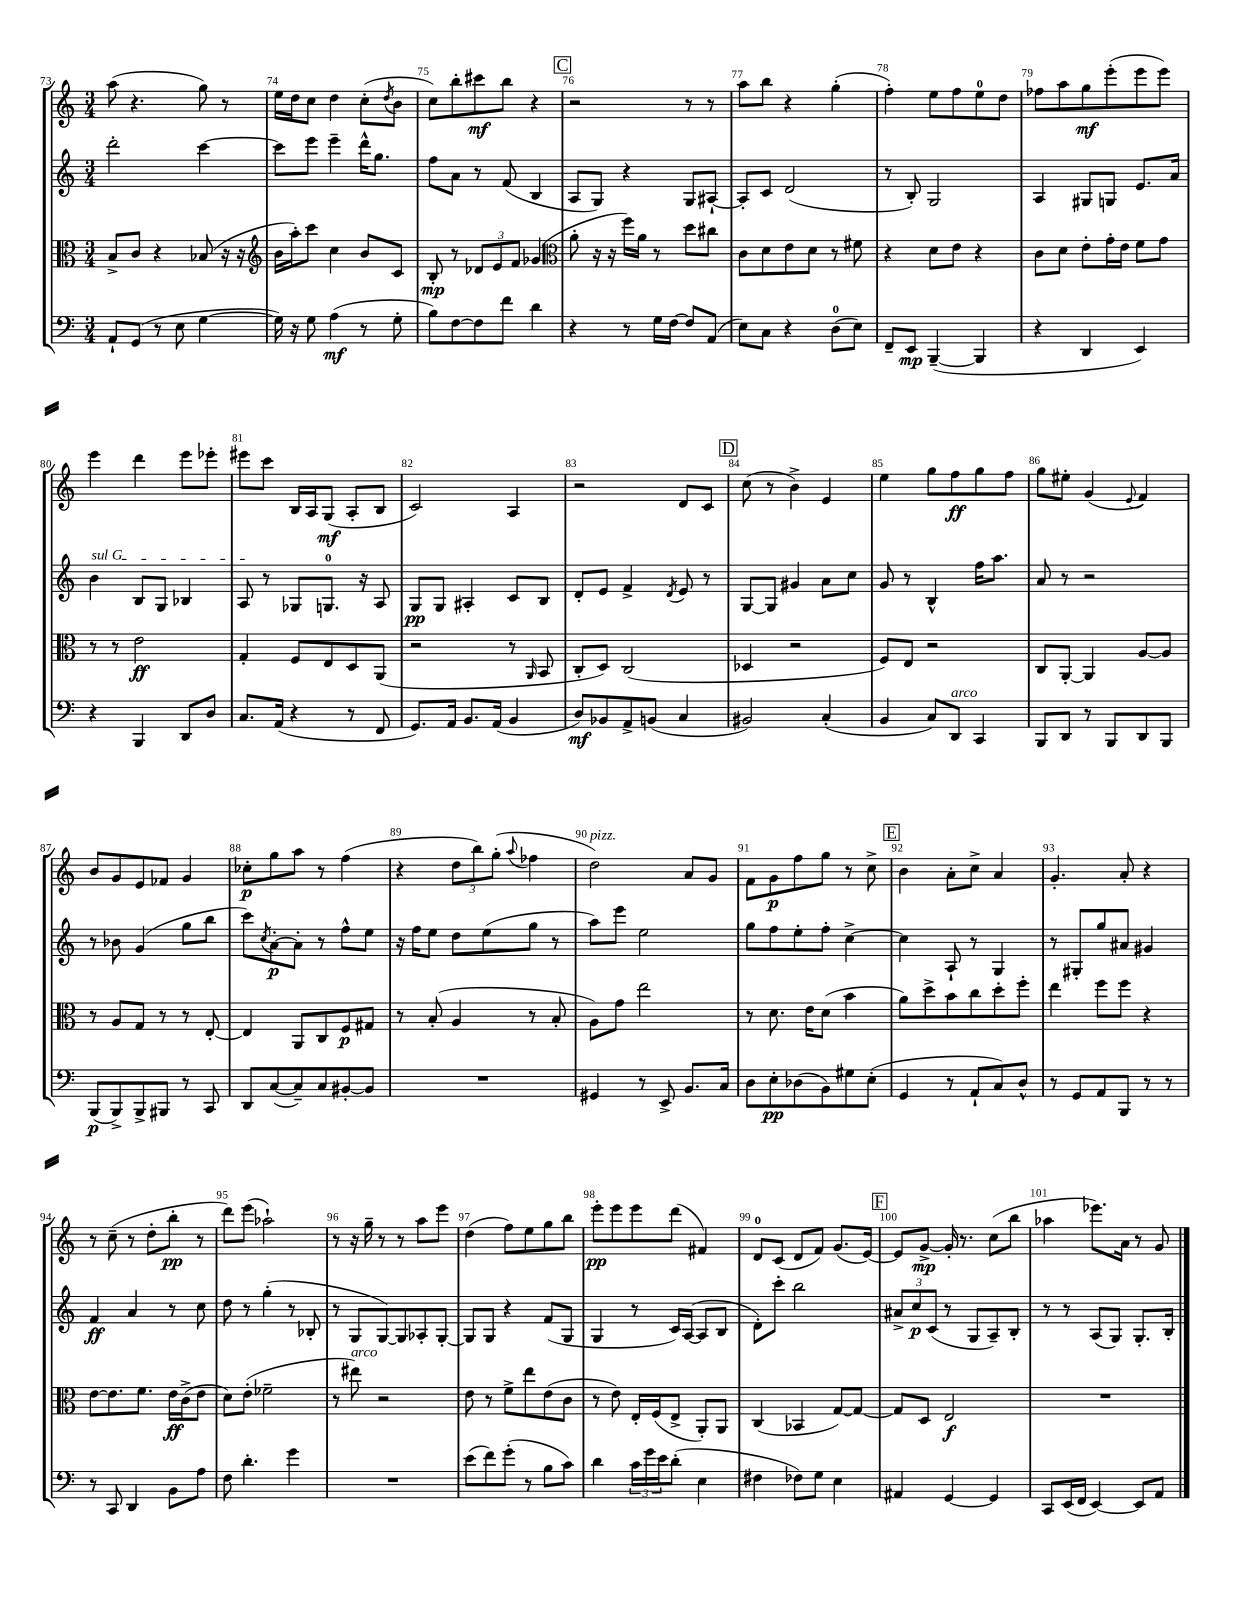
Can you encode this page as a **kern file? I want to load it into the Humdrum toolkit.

**kern	**dynam	**kern	**dynam	**kern	**dynam	**kern	**dynam
*part4	*part4	*part3	*part3	*part2	*part2	*part1	*part1
*staff4	*staff4	*staff3	*staff3	*staff2	*staff2	*staff1	*staff1
*clefF4	*	*clefC3	*	*clefG2	*	*clefG2	*
*k[]	*	*k[]	*	*k[]	*	*k[]	*
*M3/4	*	*M3/4	*	*M3/4	*	*M3/4	*
=73	=73	=73	=73	=73	=73	=73	=73
8AA`/L	.	8B^/L	.	2ddd'\	.	(8aa\	.
(8GG/J	.	8c/J	.	.	.	4.r	.
8r	.	4r	.	.	.	.	.
8E\	.	.	.	.	.	.	.
[4G\	.	(8B-X/	.	[4ccc\	.	8gg\)	.
.	.	16r	.	.	.	8r	.
.	.	16r	.	.	.	.	.
=74	=74	=74	=74	=74	=74	=74	=74
*	*	*clefG2	*	*	*	*	*
16G\])	.	16b\LL	.	8ccc\L]	.	16ee\LL	.
16r	.	16aa'\J)	.	.	.	16dd\J	.
8G\	.	8ccc\J	.	8eee\J	.	8cc\J	.
(4A\	mf	4cc\	.	4eee~\	.	4dd\	.
8r	.	8b/L	.	16ddd^^\KL	.	(8cc'\L	.
.	.	.	.	8.gg\J	.	.	.
.	.	.	.	.	.	8qdd/	.
8G'\	.	8c/J	.	.	.	8b\J	.
=75	=75	=75	=75	=75	=75	=75	=75
8B\L)	.	8B'/	mp	8ff\L	.	8cc\L)	.
[8F\	.	8r	.	8a\J	.	8bb'\	.
8F\]	.	12d-X/L	.	8r	.	8ccc#X\	mf
.	.	12e/	.	.	.	.	.
8f\J	.	.	.	(8f/	.	8bb\J	.
.	.	12f/J	.	.	.	.	.
4d\	.	(4g-X/	.	4B/	.	4r	.
!!LO:REH:place=s1:t=C
=76	=76	=76	=76	=76	=76	=76	=76
*	*	*clefC3	*	*	*	*	*
4r	.	8a'\	.	8A/L	.	2r	.
.	.	16r	.	8G/J)	.	.	.
.	.	16r	.	.	.	.	.
8r	.	16ff\LL)	.	4r	.	.	.
.	.	16a\JJ	.	.	.	.	.
16G\LL	.	8r	.	.	.	.	.
[16F\JJ	.	.	.	.	.	.	.
8F/L]	.	8dd\L	.	8G/L	.	8r	.
(8AA/J	.	8cc#X\J	.	[8A#X`/J	.	8r	.
=77	=77	=77	=77	=77	=77	=77	=77
8E\L)	.	8c\L	.	8A#'/L]	.	8aa\L	.
8C\J	.	8d\	.	8c/J	.	8bb\J	.
4r	.	8e\	.	(2d/	.	4r	.
.	.	8d\J	.	.	.	.	.
(8D\L	.	8r	.	.	.	(4gg'\	.
8E\J)	.	8f#X\	.	.	.	.	.
=78	=78	=78	=78	=78	=78	=78	=78
8FF~/L	.	4r	.	8r	.	4ff'\)	.
8EE/J	mp	.	.	8B'/)	.	.	.
([4BBB~/	.	8d\L	.	2G/	.	8ee\L	.
.	.	8e\J	.	.	.	8ff\	.
4BBB/]	.	4r	.	.	.	8ee\	.
.	.	.	.	.	.	8dd\J	.
=79	=79	=79	=79	=79	=79	=79	=79
4r	.	8c\L	.	4A/	.	8ff-X\L	.
.	.	8d\J	.	.	.	8aa\	.
4DD/	.	8e'\L	.	8G#X/L	.	8gg\	mf
.	.	16g'\L	.	8Gn/J	.	(8eee'\	.
.	.	16e\JJ	.	.	.	.	.
4EE/)	.	8f\L	.	8.e/L	.	8eee\	.
.	.	8g\J	.	.	.	8eee\J)	.
.	.	.	.	16a/Jk	.	.	.
!!LO:LB:g=z
=80	=80	=80	=80	=80	=80	=80	=80
!	!	!	!	!LO:TX:a:i:t=sul G	!	!	!
4r	.	8r	.	4b\	.	4eee\	.
.	.	8r	.	.	.	.	.
4BBB/	.	2e\	ff	8B/L	.	4ddd\	.
.	.	.	.	8G/J	.	.	.
8DD/L	.	.	.	4B-X/	.	8eee\L	.
8D/J	.	.	.	.	.	8eee-X'\J	.
=81	=81	=81	=81	=81	=81	=81	=81
8.C/L	.	4G'/	.	8A/	.	8eee#X\L	.
.	.	.	.	8r	.	8ccc\J	.
(16AA/Jk	.	.	.	.	.	.	.
4r	.	8F/L	.	8G-X/L	.	16B/LL	.
.	.	.	.	.	.	16A/J	.
.	.	8E/	.	8.Gn/J	.	(8G/J	mf
8r	.	8D/	.	.	.	8A'/L	.
.	.	.	.	16r	.	.	.
8FF/	.	(8AA/J	.	8A/	.	8B/J	.
=82	=82	=82	=82	=82	=82	=82	=82
8.GG/L)	.	2r	.	8G/L	pp	2c/)	.
.	.	.	.	8G/J	.	.	.
16AA/Jk	.	.	.	.	.	.	.
8.BB/L	.	.	.	4A#X'/	.	.	.
(16AA/Jk	.	.	.	.	.	.	.
4BB/	.	8r	.	8c/L	.	4A/	.
.	.	16qqAA/	.	.	.	.	.
.	.	8BB/	.	8B/J	.	.	.
=83	=83	=83	=83	=83	=83	=83	=83
8D/L)	mf	8C'/L	.	8d'/L	.	2r	.
8BB-X/	.	8D/J)	.	8e/J	.	.	.
8AA^/	.	(2C/	.	4f^/	.	.	.
(8BBn/J	.	.	.	.	.	.	.
.	.	.	.	8qd/	.	.	.
4C/	.	.	.	8e/	.	8d/L	.
.	.	.	.	8r	.	8c/J	.
!!LO:REH:place=s1:t=D
=84	=84	=84	=84	=84	=84	=84	=84
2BB#X/)	.	4D-X/	.	[8G/L	.	(8cc\	.
.	.	.	.	8G/J]	.	8r	.
.	.	2r	.	4g#X/	.	4b^\)	.
(4C'/	.	.	.	8a\L	.	4e/	.
.	.	.	.	8cc\J	.	.	.
=85	=85	=85	=85	=85	=85	=85	=85
4BB/	.	8F/L)	.	8g/	.	4ee\	.
.	.	8E/J	.	8r	.	.	.
8C/L)	.	2r	.	4B^^/	.	8gg\L	.
!LO:TX:a:i:t=arco	!	!	!	!	!	!	!
8DD/J	.	.	.	.	.	8ff\	ff
4CC/	.	.	.	16ff\KL	.	8gg\	.
.	.	.	.	8.aa\J	.	.	.
.	.	.	.	.	.	8ff\J	.
=86	=86	=86	=86	=86	=86	=86	=86
8BBB/L	.	8C/L	.	8a/	.	8gg\L	.
8DD/J	.	[8AA'/J	.	8r	.	8ee#X'\J	.
8r	.	4AA/]	.	2r	.	(4g/	.
8BBB/L	.	.	.	.	.	.	.
.	.	.	.	.	.	8qqe/	.
8DD/	.	[8A/L	.	.	.	4f/)	.
8BBB/J	.	8A/J]	.	.	.	.	.
!!LO:LB:g=z
=87	=87	=87	=87	=87	=87	=87	=87
(8BBB/L	p	8r	.	8r	.	8b/L	.
8BBB^/)	.	8A/L	.	8b-X\	.	8g/	.
8BBB^/	.	8G/J	.	(4g/	.	8e/	.
8BBB#X/J	.	8r	.	.	.	8f-X/J	.
8r	.	8r	.	8gg\L	.	4g/	.
8CC/	.	[8E'/	.	8bb\J	.	.	.
=88	=88	=88	=88	=88	=88	=88	=88
8DD/L	.	4E/]	.	8ccc\L)	.	8cc-X'\L	p
.	.	.	.	8qcc/	.	.	.
([8C/	.	.	.	[8a'\	p	8gg\	.
8C~/])	.	8AA/L	.	8a'\J]	.	8aa\J	.
8C/	.	8C/	.	8r	.	8r	.
[8BB#X'/	.	8F/	p	8ff^^\L	.	(4ff\	.
8BB#/J]	.	8G#X/J	.	8ee\J	.	.	.
=89	=89	=89	=89	=89	=89	=89	=89
2.r	.	8r	.	16r	.	4r	.
.	.	.	.	16ff\KL	.	.	.
.	.	(8B'/	.	8ee\J	.	.	.
.	.	4A/	.	8dd\L	.	12dd\L	.
.	.	.	.	.	.	12bb\)	.
.	.	.	.	(8ee\	.	.	.
.	.	.	.	.	.	(12gg'\J	.
.	.	.	.	.	.	8qqaa/	.
.	.	8r	.	8gg\J	.	4ff-X\	.
.	.	8B'/	.	8r	.	.	.
=90	=90	=90	=90	=90	=90	=90	=90
!	!	!	!	!	!	!LO:TX:a:i:t=pizz.	!
4GG#X/	.	8A\L)	.	8aa\L)	.	2dd\)	.
.	.	8g\J	.	8eee\J	.	.	.
8r	.	2ee\	.	2ee\	.	.	.
8EE^/	.	.	.	.	.	.	.
8.BB/L	.	.	.	.	.	8a/L	.
.	.	.	.	.	.	8g/J	.
16C/Jk	.	.	.	.	.	.	.
=91	=91	=91	=91	=91	=91	=91	=91
8D\L	.	8r	.	8gg\L	.	8f\L	.
8E'\	pp	8.d\	.	8ff\	.	8g\	p
(8D-X\	.	.	.	8ee'\	.	8ff\	.
.	.	16e\KL	.	.	.	.	.
8BB\)	.	(8d\J	.	8ff'\J	.	8gg\J	.
8G#X\	.	4b\	.	[4cc^\	.	8r	.
(8E'\J	.	.	.	.	.	8cc^\	.
!!LO:REH:place=s1:t=E
=92	=92	=92	=92	=92	=92	=92	=92
4GG/	.	8a\L)	.	4cc\]	.	4b\	.
.	.	8dd^\	.	.	.	.	.
8r	.	8b\	.	8A`/	.	8a'\L	.
8AA`/L	.	8cc\	.	8r	.	8cc^\J	.
8C/)	.	8dd'\	.	4G/	.	4a/	.
8D^^/J	.	8ff'\J	.	.	.	.	.
=93	=93	=93	=93	=93	=93	=93	=93
8r	.	4ee\	.	8r	.	4.g'/	.
8GG/L	.	.	.	8G#X'/L	.	.	.
8AA/	.	8ff\L	.	8gg/	.	.	.
8BBB/J	.	8ff\J	.	8a#X/J	.	8a'/	.
8r	.	4r	.	4g#X/	.	4r	.
8r	.	.	.	.	.	.	.
!!LO:LB:g=z
=94	=94	=94	=94	=94	=94	=94	=94
8r	.	[8e\L	.	4f/	ff	8r	.
8CC/	.	8.e\]	.	.	.	(8cc~\	.
4DD/	.	.	.	4a/	.	8r	.
.	.	8.f\J	.	.	.	.	.
.	.	.	.	.	.	8dd'\L	.
8BB\L	.	16e\LL	ff	8r	.	8bb'\J	pp
.	.	(16c^\J	.	.	.	.	.
8A\J	.	8e\J	.	8cc\	.	8r	.
=95	=95	=95	=95	=95	=95	=95	=95
8F\	.	8d\L)	.	8dd\	.	8ddd\L)	.
4.d'\	.	(8e'\J	.	8r	.	(8eee\J	.
.	.	2f-X~\	.	(4gg'\	.	2aa-X`\)	.
4g\	.	.	.	8r	.	.	.
.	.	.	.	8B-X'/	.	.	.
=96	=96	=96	=96	=96	=96	=96	=96
2.r	.	8r	.	8r	.	8r	.
!	!	!LO:TX:a:i:t=arco	!	!	!	!	!
.	.	8ee#X\)	.	8G/L	.	16r	.
.	.	.	.	.	.	16gg~\	.
.	.	2r	.	[8G/)	.	8r	.
.	.	.	.	8G/]	.	8r	.
.	.	.	.	8A-X'/	.	8aa\L	.
.	.	.	.	[8G'/J	.	8eee\J	.
=97	=97	=97	=97	=97	=97	=97	=97
(8e\L	.	8e\	.	8G/L]	.	(4dd\	.
8f\)	.	8r	.	8G/J	.	.	.
(8g'\J	.	8f^\L	.	4r	.	8ff\L)	.
8r	.	8ee\	.	.	.	8ee\	.
8B\L	.	(8e\	.	(8f/L	.	8gg\	.
8c\J)	.	8c\J	.	8G/J	.	8bb\J	.
=98	=98	=98	=98	=98	=98	=98	=98
4d\	.	8r	.	4G/	.	8eee'\L	pp
.	.	8e\)	.	.	.	8eee\	.
24c\LL	.	16E'/LL	.	8r	.	8eee\	.
24g\	.	.	.	.	.	.	.
.	.	(16F/J	.	.	.	.	.
24e\J	.	.	.	.	.	.	.
(8d'\J	.	8E^/J	.	16c/LL)	.	(8ddd\J	.
.	.	.	.	([16A/JJ	.	.	.
4E\	.	8AA'/L)	.	8A/L]	.	4f#X/)	.
.	.	8AA/J	.	8B/J	.	.	.
=99	=99	=99	=99	=99	=99	=99	=99
4F#X\	.	(4C/	.	8d'\L)	.	8d/L	.
.	.	.	.	8ccc'\J	.	(8c/J	.
8F-X\L)	.	4BB-X/	.	2bb\	.	8d/L	.
8G\J	.	.	.	.	.	8f/J)	.
4E\	.	[8G/L)	.	.	.	(8.g/L	.
.	.	8G/J_	.	.	.	.	.
.	.	.	.	.	.	[16e/Jk)	.
!!LO:REH:place=s1:t=F
=100	=100	=100	=100	=100	=100	=100	=100
4AA#X/	.	8G/L]	.	12a#X^/L	.	8e/L]	.
.	.	.	.	12cc/	p	.	.
.	.	8D/J	.	.	.	[8g^/J	mp
.	.	.	.	(12c/J	.	.	.
[4GG/	.	2E/	f	8r	.	16g'/]	.
.	.	.	.	.	.	8.r	.
.	.	.	.	8G/L	.	.	.
4GG/]	.	.	.	8A~/)	.	(8cc\L	.
.	.	.	.	8B'/J	.	8bb\J	.
=101	=101	=101	=101	=101	=101	=101	=101
8CC/L	.	2.r	.	8r	.	4aa-X\	.
(16EE/L	.	.	.	8r	.	.	.
16FF/JJ	.	.	.	.	.	.	.
[4EE/)	.	.	.	(8A/L	.	8.eee-X\L)	.
.	.	.	.	8G/J)	.	.	.
.	.	.	.	.	.	16a\Jk	.
8EE/L]	.	.	.	8.G'/L	.	8r	.
8AA/J	.	.	.	.	.	8g/	.
.	.	.	.	16B'/Jk	.	.	.
==	==	==	==	==	==	==	==
*-	*-	*-	*-	*-	*-	*-	*-
